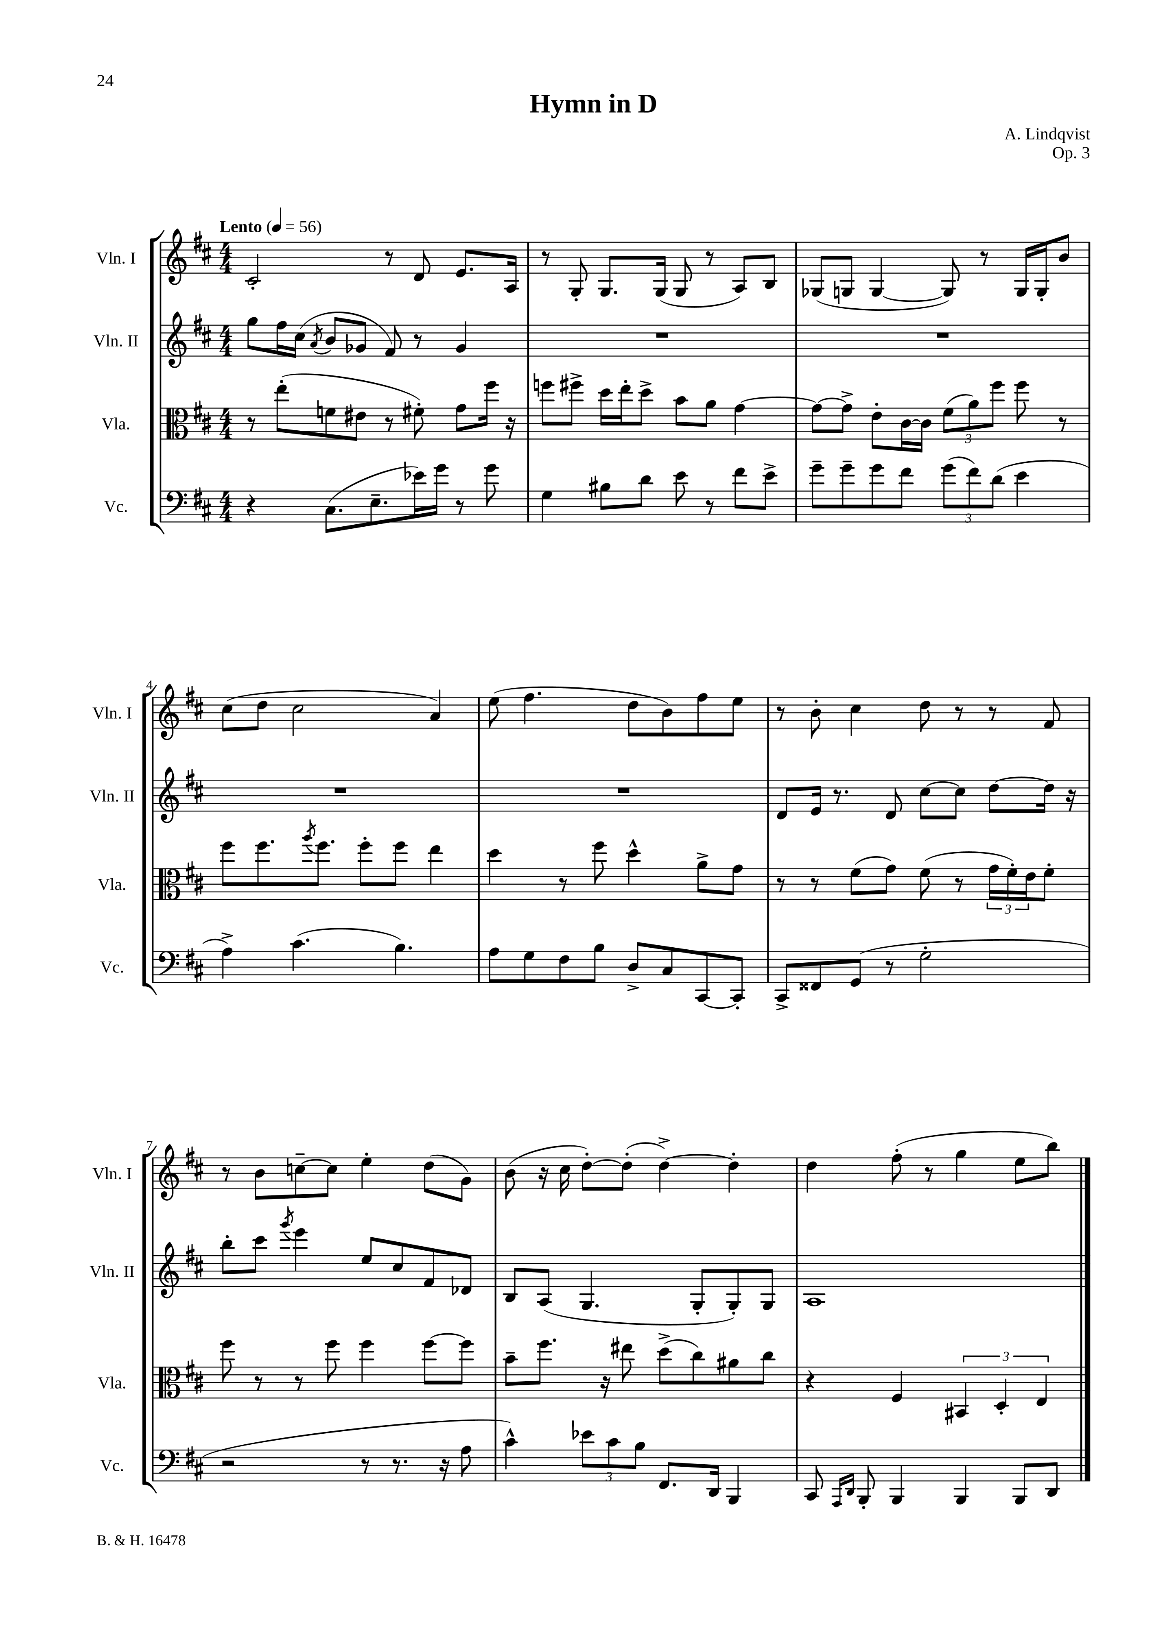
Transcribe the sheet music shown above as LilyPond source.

\header { title = "Hymn in D" composer = "A. Lindqvist" opus = "Op. 3" }
<<
\new StaffGroup <<
\new Staff = "s0" \with { instrumentName = "Vln. I" shortInstrumentName = "Vln. I" } {
    \clef treble \key d \major \numericTimeSignature \time 4/4 \tempo "Lento" 4 = 56
    cis'2-. r8 d'8 e'8. a16 |
    r8 g8-. g8. g16( g8 r8 a8) b8 |
    ges8( g8 g4~ g8) r8 g16 g16-. b'8 |
    cis''8( d''8 cis''2 a'4) |
    e''8( fis''4. d''8 b'8) fis''8 e''8 |
    r8 b'8-. cis''4 d''8 r8 r8 fis'8 |
    r8 b'8 c''8~-- c''8 e''4-. d''8( g'8) |
    b'8( r16 cis''16 d''8~-.) d''8-.( d''4~->) d''4-. |
    d''4 fis''8-.( r8 g''4 e''8 b''8) \bar "|." |
}
\new Staff = "s1" \with { instrumentName = "Vln. II" shortInstrumentName = "Vln. II" } {
    \clef treble \key d \major \numericTimeSignature \time 4/4
    g''8 fis''16 cis''16( \acciaccatura { a'8 } b'8 ges'8 fis'8) r8 ges'4 |
    R1 |
    R1 |
    R1 |
    R1 |
    d'8 e'16 r8. d'8 cis''8~ cis''8 d''8~ d''16 r16 |
    b''8-. cis'''8 \acciaccatura { g'''8 } e'''4 e''8 cis''8 fis'8 des'8 |
    b8 a8( g4. g8-. g8-.) g8 |
    a1 \bar "|." |
}
\new Staff = "s2" \with { instrumentName = "Vla." shortInstrumentName = "Vla." } {
    \clef alto \key d \major \numericTimeSignature \time 4/4
    r8 e''8-.( f'8 eis'8 r8 fis'8-.) g'8 fis''16 r16 |
    f''8 fis''8-> d''16 e''16-. d''8-> b'8 a'8 g'4~ |
    g'8~ g'8-> e'8-. cis'16~ cis'16 \tuplet 3/2 { fis'8( a'8) fis''8 } fis''8 r8 |
    fis''8 fis''8. \acciaccatura { a''8 } fis''8. fis''8-. fis''8 e''4 |
    d''4 r8 fis''8 d''4-^ a'8-> g'8 |
    r8 r8 fis'8( g'8) fis'8( r8 \tuplet 3/2 { g'16 fis'16-.) e'16 } fis'8-. |
    fis''8 r8 r8 fis''8 fis''4 fis''8~ fis''8 |
    b'8-- fis''8. r16 eis''8 d''8->( cis''8) ais'8 cis''8 |
    r4 fis4 \tuplet 3/2 { bis,4 d4-. e4 } \bar "|." |
}
\new Staff = "s3" \with { instrumentName = "Vc." shortInstrumentName = "Vc." } {
    \clef bass \key d \major \numericTimeSignature \time 4/4
    r4 cis8.( e8.-- ees'16) g'16 r8 g'8 |
    g4 bis8 d'8 e'8 r8 fis'8 e'8-> |
    g'8-- g'8-- g'8 fis'8 \tuplet 3/2 { g'8( fis'8) d'8( } e'4 |
    a4->) cis'4.( b4.) |
    a8 g8 fis8 b8 d8-> cis8 cis,8~ cis,8-. |
    cis,8-> fisis,8 g,8( r8 g2-. |
    r2 r8 r8. r16 a8 |
    cis'4-^) \tuplet 3/2 { ees'8 cis'8 b8 } fis,8. d,16 b,,4 |
    cis,8 \grace { a,,16 d,16 } b,,8-. b,,4 b,,4 b,,8 d,8 \bar "|." |
}
>>
>>
